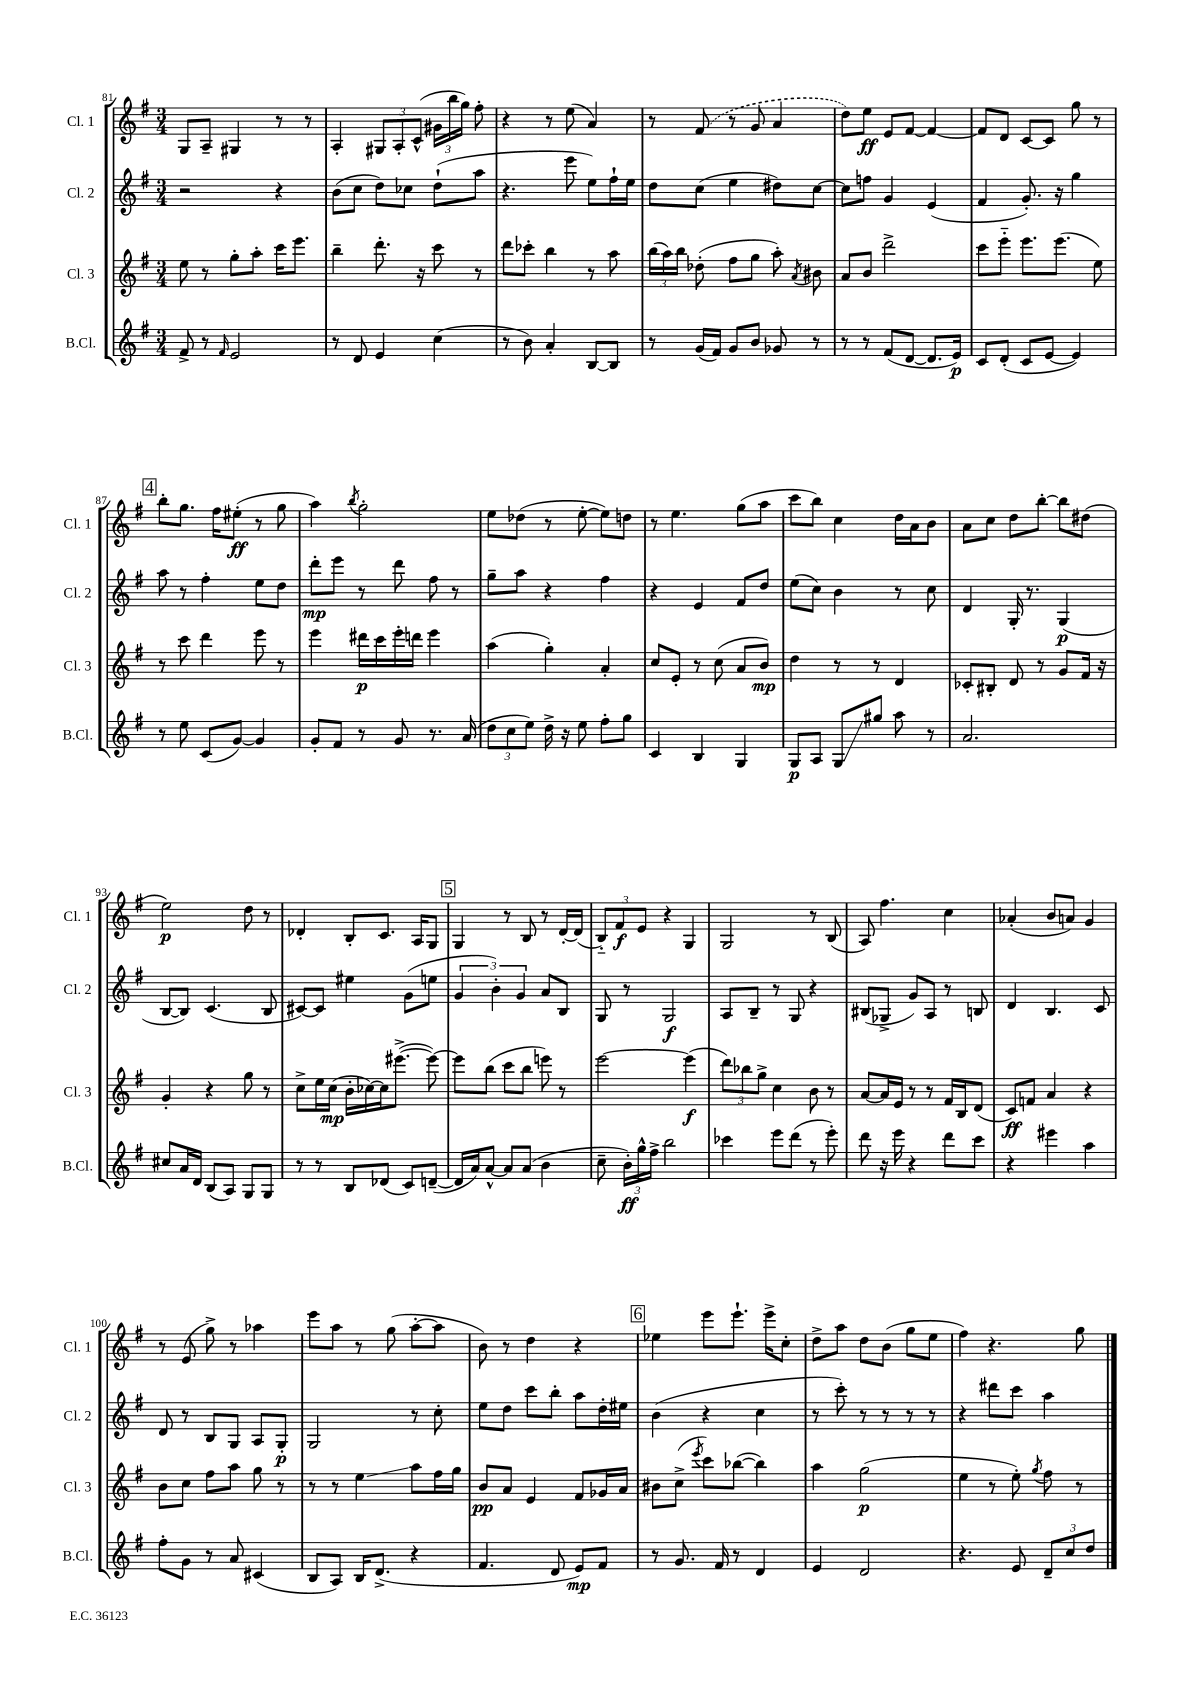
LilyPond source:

<<
\new StaffGroup <<
\new Staff = "s0" \with { instrumentName = "Cl. 1" shortInstrumentName = "Cl. 1" } {
    \clef treble \key g \major \numericTimeSignature \time 3/4
    \autoBeamOff g8[ a8]-- gis4 r8 r8 |
    a4-. \tuplet 3/2 { gis8[ a8-. c'8]-^( } \tuplet 3/2 { gis'16[ b''16 g''16]) } fis''8-. |
    r4 r8 e''8( a'4) |
    r8 \once \slurDashed fis'8( r8 g'8 a'4 |
    d''8[) e''8]\ff e'8[ fis'8]~ fis'4~ |
    fis'8[ d'8] c'8[~ c'8] g''8 r8 |
    \mark \markup { \box "4" } b''8[-. g''8.] fis''16[ eis''8]-.\ff( r8 g''8 |
    a''4) \acciaccatura { b''8 } g''2-. |
    e''8[ des''8]( r8 e''8~-. e''8[) d''8] |
    r8 e''4. g''8[( a''8] |
    c'''8[ b''8]) c''4 d''16[ a'16 b'8] |
    a'8[ c''8] d''8[ b''8]~-. b''8[ dis''8]( |
    e''2\p) d''8 r8 |
    des'4-. b8[-. c'8.] a16[ g8] |
    \mark \markup { \box "5" } g4 r8 b8 r8 d'16[~-. d'16]( |
    \tuplet 3/2 { b8[-_) fis'8\f e'8] } r4 g4 |
    g2 r8 b8( |
    a8) fis''4. c''4 |
    aes'4-.( b'8[ a'8]) g'4 |
    r8 e'8( g''8->) r8 aes''4 |
    e'''8[ a''8] r8 g''8( a''8[~-. a''8] |
    b'8) r8 d''4 r4 |
    \mark \markup { \box "6" } ees''4 e'''8[ e'''8.]-! e'''16[-> c''8]-. |
    d''8[-> a''8] d''8[ b'8]( g''8[ e''8] |
    fis''4) r4. g''8 \bar "|." |
}
\new Staff = "s1" \with { instrumentName = "Cl. 2" shortInstrumentName = "Cl. 2" } {
    \clef treble \key g \major \numericTimeSignature \time 3/4
    \autoBeamOff r2 r4 |
    b'8[( c''8] d''8[) ces''8] d''8[-!( a''8] |
    r4. e'''8 e''8[) fis''16-! e''16] |
    d''8[ c''8]( e''4 dis''8[) c''8]~ |
    c''8[ f''8] g'4 e'4( |
    fis'4 g'8.-.) r16 g''4 |
    \mark \markup { \box "4" } a''8 r8 fis''4-. e''8[ d''8] |
    d'''8[-.\mp e'''8] r8 d'''8 fis''8 r8 |
    g''8[-- a''8] r4 fis''4 |
    r4 e'4 fis'8[ d''8] |
    e''8[( c''8]) b'4 r8 c''8 |
    d'4 g16-. r8. g4\p( |
    b8[~ b8]) c'4.( b8 |
    cis'8[~) cis'8] eis''4 g'8[( e''8] |
    \mark \markup { \box "5" } \tuplet 3/2 { g'4 b'4-.) g'4 } a'8[ b8] |
    g8 r8 g2\f |
    a8[ b8]-- r8 g8 r4 |
    bis8[( ges8]-> g'8[) a8] r8 b8 |
    d'4 b4. c'8 |
    d'8 r8 b8[ g8] a8[ g8]-.\p |
    g2 r8 c''8-. |
    e''8[ d''8] c'''8[ b''8]-. a''8[ d''16-. eis''16] |
    \mark \markup { \box "6" } b'4( r4 c''4 |
    r8 c'''8-.) r8 r8 r8 r8 |
    r4 dis'''8[ c'''8] a''4 \bar "|." |
}
\new Staff = "s2" \with { instrumentName = "Cl. 3" shortInstrumentName = "Cl. 3" } {
    \clef treble \key g \major \numericTimeSignature \time 3/4
    \autoBeamOff e''8 r8 g''8[-. a''8]-. c'''16[ e'''8.] |
    b''4-- d'''8.-. r16 c'''8 r8 |
    d'''8[ ces'''8]-. b''4 r8 a''8 |
    \tuplet 3/2 { b''16[( a''16) b''16] } des''8-.( fis''8[ g''8] a''8-.) \acciaccatura { a'8 } bis'8 |
    a'8[ b'8] d'''2-> |
    c'''8[ e'''8]-_ e'''8.[ e'''8.]( e''8) |
    \mark \markup { \box "4" } r8 c'''8 d'''4 e'''8 r8 |
    e'''4 dis'''16[\p c'''16 e'''16-. d'''16] e'''4 |
    a''4( g''4-.) a'4-. |
    c''8[ e'8]-. r8 c''8( a'8[ b'8]\mp) |
    d''4 r8 r8 d'4 |
    ces'8[-. bis8]-. d'8 r8 g'8[ fis'16] r16 |
    g'4-. r4 g''8 r8 |
    c''8[-> e''16 c''16]\mp( b'16[-. ces''16~) ces''16 eis'''8.]~->( eis'''8~) |
    \mark \markup { \box "5" } eis'''8[ b''8]( c'''8[ b''8] e'''8) r8 |
    e'''2~ e'''4\f( |
    \tuplet 3/2 { d'''8[) bes''8 g''8]-> } c''4 b'8 r8 |
    a'8[~ a'16 e'16] r8 r8 fis'16[ b16 d'8]( |
    c'8[\ff) f'8] a'4 r4 |
    b'8[ c''8] fis''8[ a''8] g''8 r8 |
    r8 r8 e''4\glissando a''8[ fis''16 g''16] |
    b'8[\pp a'8] e'4 fis'8[ ges'16 a'16] |
    \mark \markup { \box "6" } bis'8[ c''8]->( \acciaccatura { e'''8 } c'''8[) bes''8]~( bes''4) |
    a''4 g''2\p( |
    e''4 r8 e''8-.) \acciaccatura { g''8 } fis''8 r8 \bar "|." |
}
\new Staff = "s3" \with { instrumentName = "B.Cl." shortInstrumentName = "B.Cl." } {
    \clef treble \key g \major \numericTimeSignature \time 3/4
    \autoBeamOff fis'8-> r8 \grace { fis'16 } e'2 |
    r8 d'8 e'4 c''4( |
    r8 b'8) a'4-. b8[~ b8] |
    r8 g'16[( fis'16]) g'8[ b'8] ges'8 r8 |
    r8 r8 fis'8[( d'8]~ d'8.[ e'16]\p) |
    c'8[ d'8]-.( c'8[ e'8]~ e'4) |
    \mark \markup { \box "4" } r8 e''8 c'8[( g'8]~) g'4 |
    g'8[-. fis'8] r8 g'8 r8. a'16( |
    \tuplet 3/2 { d''8[ c''8 e''8]) } d''16-> r16 e''8 fis''8[-. g''8] |
    c'4 b4 g4 |
    g8[\p a8] g8[\glissando gis''8] a''8 r8 |
    a'2. |
    cis''8[ a'16 d'16] b8[( a8]) g8[ g8] |
    r8 r8 b8[ des'8]( c'8[) d'8]~--( |
    \mark \markup { \box "5" } d'16[ a'16) a'8]~-^ a'8[ a'8]( b'4 |
    c''8-- \tuplet 3/2 { b'16[-.\ff) g''16-^ fis''16]-> } b''2 |
    ces'''4 e'''8[ d'''8]( r8 e'''8-.) |
    d'''8 r16 e'''16 r4 d'''8[ c'''8] |
    r4 eis'''4 a''4 |
    fis''8[-. g'8] r8 a'8 cis'4( |
    b8[ a8]) b16[ d'8.]->( r4 |
    fis'4. d'8 e'8[\mp) fis'8] |
    \mark \markup { \box "6" } r8 g'8. fis'16 r8 d'4 |
    e'4 d'2 |
    r4. e'8 \tuplet 3/2 { d'8[-- c''8 d''8] } \bar "|." |
}
>>
>>
\layout { \context { \Score currentBarNumber = #81 } }
